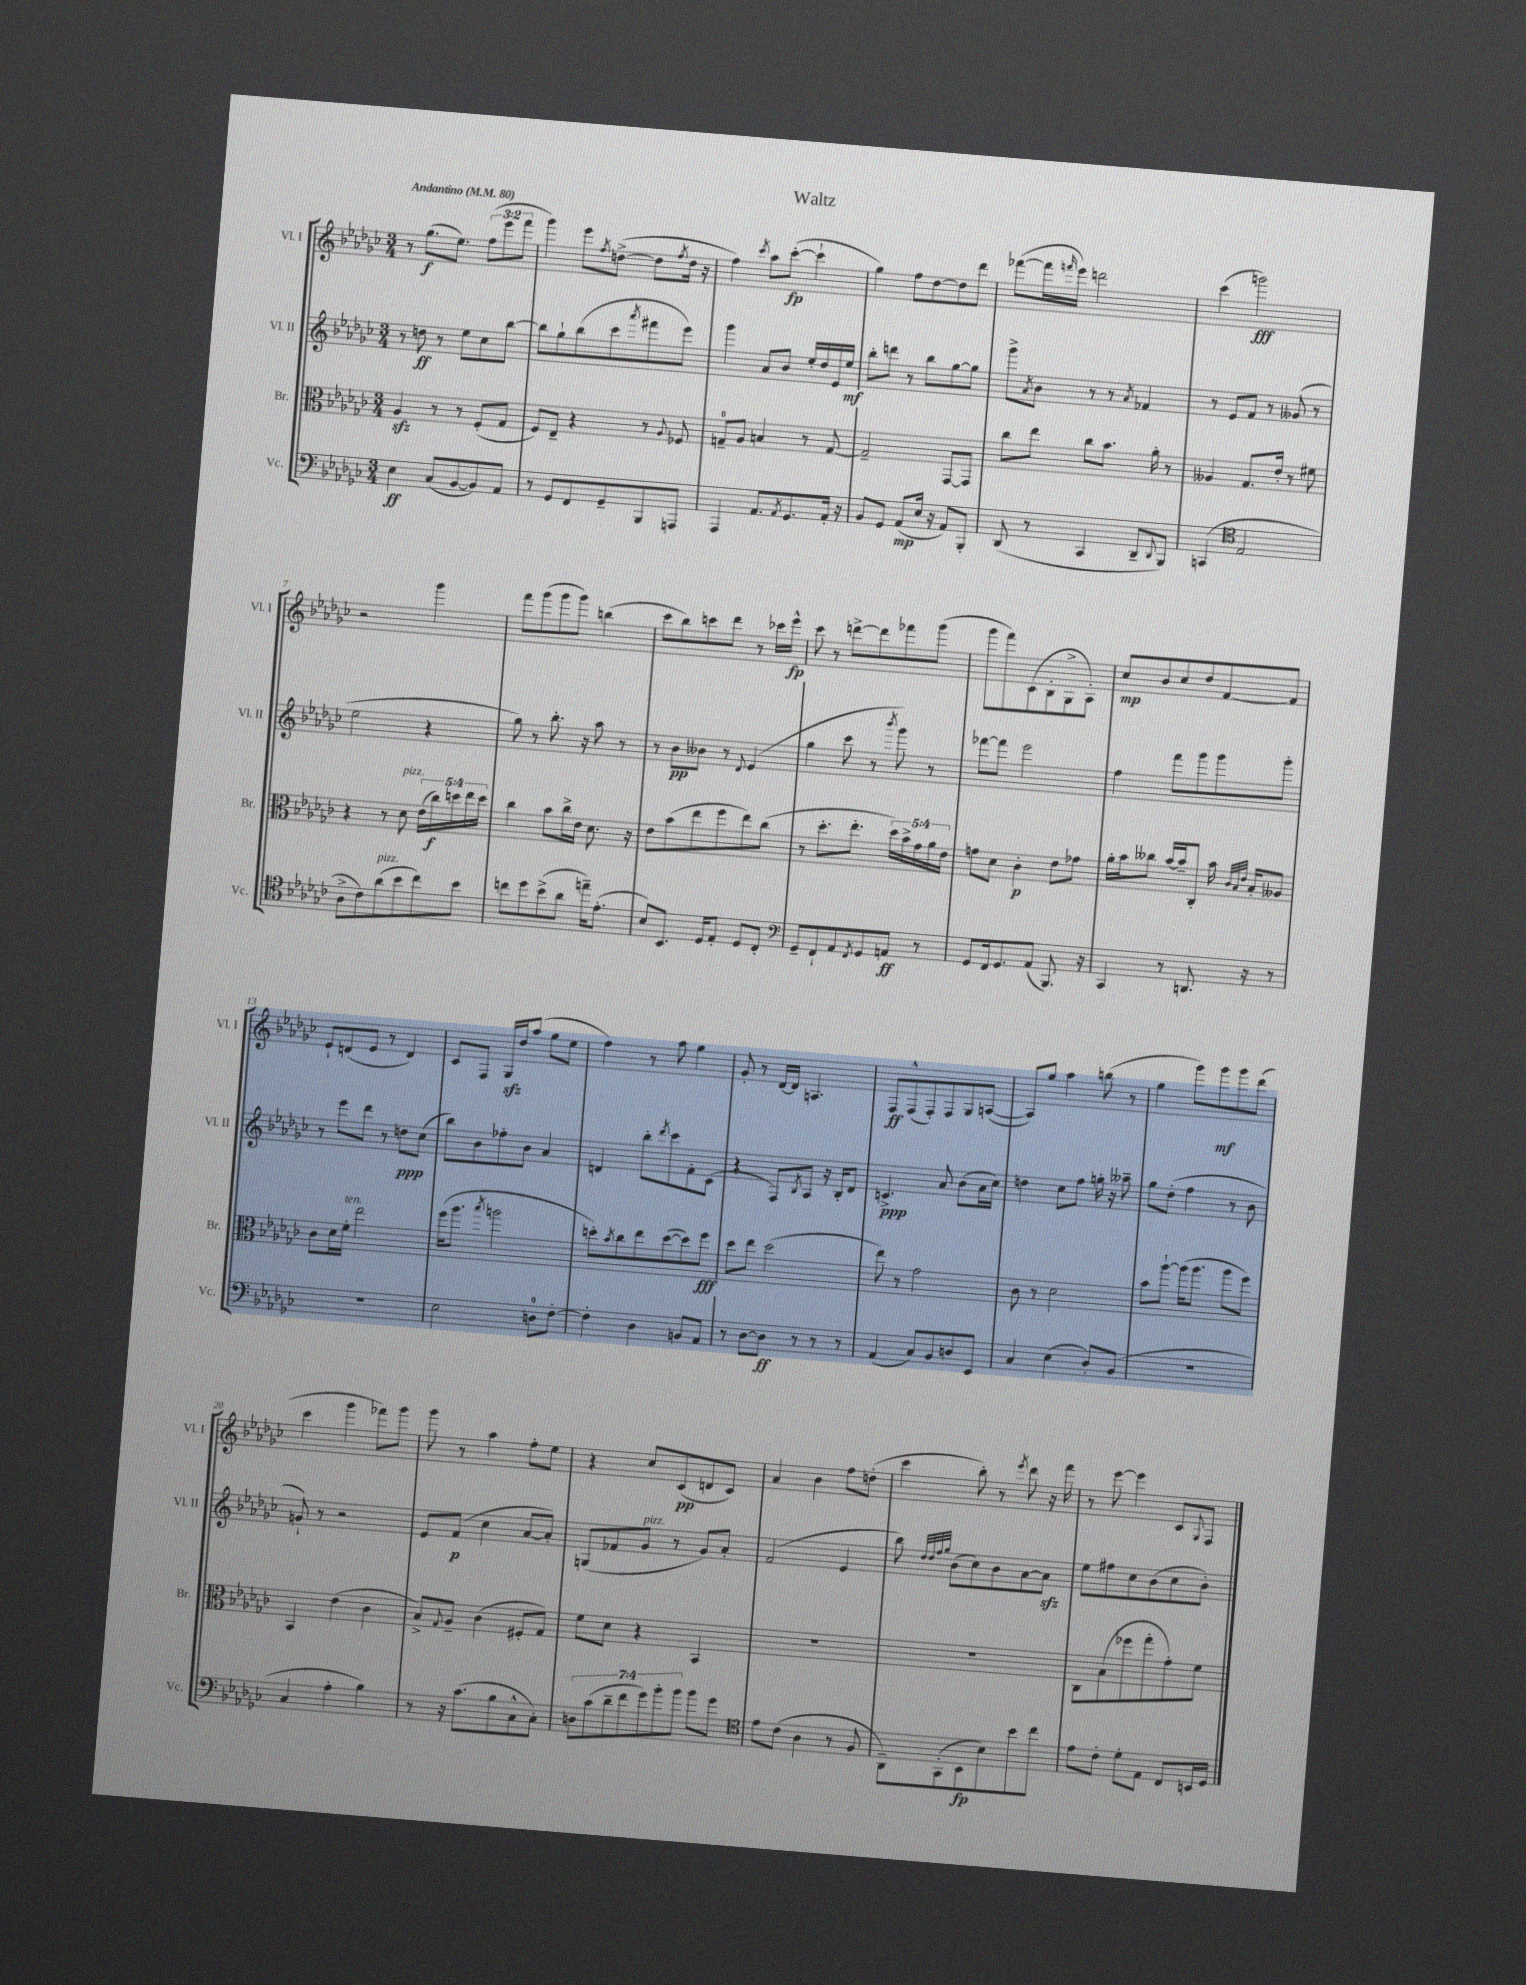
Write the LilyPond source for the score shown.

\header { title = "Waltz" }
<<
\new StaffGroup <<
\new Staff = "s0" \with { instrumentName = "Vl. I" shortInstrumentName = "Vl. I" } {
    \clef treble \key ges \major \numericTimeSignature \time 3/4 \override Staff.TupletNumber.text = #tuplet-number::calc-fraction-text \tempo "Andantino" 4 = 80
    r8 ges''8.\f( ees''8.) \tuplet 3/2 { f''8( ees'''8 f'''8 } |
    ges'''4) ees'''8 \acciaccatura { f''8 } d''8~->( d''8 \acciaccatura { f''8 } d''16 r16 |
    f''4) \acciaccatura { ces'''8 } aes''8 ces'''8~-.\fp( ces'''4-! |
    ges''4) f''8 des''8~ des''8 des'''8 |
    fes'''8~( fes'''16 \grace { f'''16 } ees'''16) d'''2 |
    ces'''4( g'''2\fff) |
    r2 ges'''4 |
    f'''8 ges'''8( ges'''8 ges'''8) b''4( |
    ces'''8 bes''8) c'''8 des'''8 r8 ces'''16 ees'''16-^\fp |
    ces'''8 r8 d'''8~-> d'''8 fes'''8 ges'''8( |
    ges'''8 f'''8) ces'8( bes8-. ges8-> aes8-.) |
    ces''8\mp bes'8 ces''8 des''8 f'8~ f'8 |
    ees'8-! d'8( ees'8 r8 d'4) |
    ces'8 f8 ges16\sfz des''16 aes''8( ges''8 ees''8 |
    f''4) r8 aes''8 ges''4 |
    ges'8-. r8 des'16~ des'16 a4. |
    f8\ff f8-^( f8-.) f8 ges8 a8~( |
    a8) ges''8 aes''4 b''8( r8 |
    ges''4 ges'''8) ges'''8\mf ges'''8 des'''8( |
    ces'''4 ges'''4 fes'''8) ges'''8 |
    ges'''8 r8 aes''4 f''8-. ees''8 |
    r4 ces''8 ces'8\pp( d'8 ces'8) |
    aes'4 bes'4 f''8 d''8-.( |
    ces'''4 bes''8-.) r8 \acciaccatura { ees'''8 } des'''8 r16 f'''16 |
    r8 ees'''8~ ees'''4 ces'8 \appoggiatura { ges8 } f8 \bar "|." |
}
\new Staff = "s1" \with { instrumentName = "Vl. II" shortInstrumentName = "Vl. II" } {
    \clef treble \key ges \major \numericTimeSignature \time 3/4
    r8 d''8\ff r8 ees''8 ces''8 bes''8~ |
    bes''8 ges''8-! bes''8( ces'''8 \acciaccatura { aes'''8 } fis'''8 ees'''8) |
    ges'''4 aes'8 bes'8 ees''16-. des''16 ees'16 ees''16\mf |
    bes''8-. d'''8 r8 bes''8 ges''8~ ges''8 |
    ges'''8-> \acciaccatura { aes'8 } bes'8 r8 r8 \acciaccatura { aes'8 } fes'4 |
    r8 ees'8 f'8 r8 geses'8( r8 |
    ees''2 r4 |
    ges''8) r8 bes''8.-. r16 aes''8 r8 |
    r8 bes'8\pp beses'8 r8 \appoggiatura { des'8 } ees'4( |
    ges''4 ces'''8 r8 \acciaccatura { bes'''8 } ges'''8) r8 |
    fes'''8~ fes'''8 ees'''2 |
    f''4 f'''8 ges'''8 ges'''8 ges'''8-. |
    r8 ees'''8 des'''8 r8 d''8\ppp ces''8( |
    bes''8) bes'8 fes''8-. bes'8 aes'4 |
    d'4 bes''8-. \acciaccatura { des'''8 } ces'''8 f'8-. ces'8( |
    r4 f8) \acciaccatura { bes8 } aes8 r16 bes16-. des'8 |
    c'4.->\ppp aes'8 bes'8( aes'16 ces''16) |
    d''4 ces''8 f''8 g''16-. r16 aeses''8-- |
    ges''8 des''8-.( f''4 r8 bes'8 |
    g'8-!) r8 r2 |
    ees'8 f'8\p( ces''4 aes'8~ aes'8-.) |
    g8( fes'8 ges'8^\markup { \italic "pizz." } r8 ges'8) aes'8-. |
    f'2( ees'4 |
    bes''8) \grace { des''32 des''32 f''32 ges''32 } bes'8( ces''8) bes'8 aes'8~ aes'8\sfz |
    ees''8 fis''8 ces''8 bes'8( ces''8 bes'8-.) \bar "|." |
}
\new Staff = "s2" \with { instrumentName = "Br." shortInstrumentName = "Br." } {
    \clef alto \key ges \major \numericTimeSignature \time 3/4 \override Staff.TupletNumber.text = #tuplet-number::calc-fraction-text
    aes4\sfz r8 r8 f8-.( ges8 |
    f8) ees8-- r4 r8 \appoggiatura { aes8 } fes8 |
    g8-0-- aes8 b4 r8 g8~ |
    g2-- ges,8~ ges,8 |
    ces''8 ees''8 ces''8 bes'8. aes'16-. r8 |
    aeses4 ges8. ees'16-. r8 fis'8 |
    r4 r8 des'8^\markup { \italic "pizz." } \tuplet 5/4 { ees'16( ces''16\f) d''16 ees''16 d''16 } |
    ces''4 bes'8 ces''16-> ees'16 des'8. r16 |
    ees'8 bes'8( ees''8 f''8 ees''8) ces''8( |
    r8 des''8.-. ees''8.-. \tuplet 5/4 { des''16) bes'16-> ges'16 aes'16 ees'16 } |
    g'8 des'8 ces'4-.\p ees'8 ges'8 |
    aes'16-. bes'16 ceses''8 bes'16~ bes'16-- ces8-. bes'16 \grace { ces'32 bes32 ees'32 } bes16-. aeses8 |
    ces'8 des'16 f'16-.^\markup { \italic "ten." } ees''2 |
    f''16( aes''8. \acciaccatura { bes''8 } a''2 |
    d''8-.) \acciaccatura { bes'8 } ces''8 ees''8 d''8~( d''8) f''8\fff |
    des''8 ees''8 des''2( |
    ees''8) r8 ges'2 |
    ces'8 r8 des'2 |
    bes'8 aes''8~-! aes''16( aes''8. aes''8 f''8) |
    bes,4 ees'4( ces'4 |
    bes8->) \appoggiatura { ges8 } aes8-- ces'4( fis8-. ges8) |
    f'8 des'8 r4 bes,4 |
    R2. |
    R2. |
    ces8 bes8( fes''8 ges''8-. ges'8-.) f'8 \bar "|." |
}
\new Staff = "s3" \with { instrumentName = "Vc." shortInstrumentName = "Vc." } {
    \clef bass \key ges \major \numericTimeSignature \time 3/4 \override Staff.TupletNumber.text = #tuplet-number::calc-fraction-text
    ees4\ff ces8( bes,8~ bes,8) aes,8 |
    r8 ges,8 f,8 ges,8-- bes,,8 a,,8 |
    aes,,4 aes,8. \acciaccatura { aes,8 } ges,8. aes,16-. r16 |
    bes,8 ges,8 aes,8\mp( ees16 r16 aes,8) bes,,8-. |
    des,8( r8 ces,4 des,8-- \appoggiatura { des,8 } bes,,8) |
    c,4( \clef tenor ees2 |
    aes8-> ces'8) aes'8^\markup { \italic "pizz." }( bes'8 ces''8) bes'8 |
    c''8 des''8 bes'8->( aes'8 e''16--) ees'8.-.( |
    bes8) bes,8. des16 ees8-. des8 ces8-. |
    \clef bass ges,8-- f,8-! aes,8 \acciaccatura { f,8 } ges,8 a,8\ff r8 |
    ges,8 f,16 ges,8. aes,8( bes,,8.) r16 |
    ces,4 r8 d,8. r16 r8 |
    R2. |
    ees2 d8-0 f8~-. |
    f4-. des4 b,8 aes,8 |
    r8 des8~ des8\ff r8 r8 r8 |
    aes,4( ces8) bes,8 d8 ees,8 |
    ces4 ees4( des8-.) bes,8( |
    R2. |
    ces4 aes4-. bes4) |
    r8 r16 ces'8.( bes8 ces8-^ ces8-.) |
    \tuplet 7/4 { d8 ces'8( des'8-- f'8 ges'8) bes'8-. bes'8 } bes'8 ges'8 |
    \clef tenor ees'8 ces'8( aes4 r8 f8 |
    aes,8--) ges,8-.( bes,8\fp bes8) bes'8 ces''8 |
    ees'8 ces'8-. des'8-. ees8 ces8 b,16 des16 \bar "|." |
}
>>
>>
